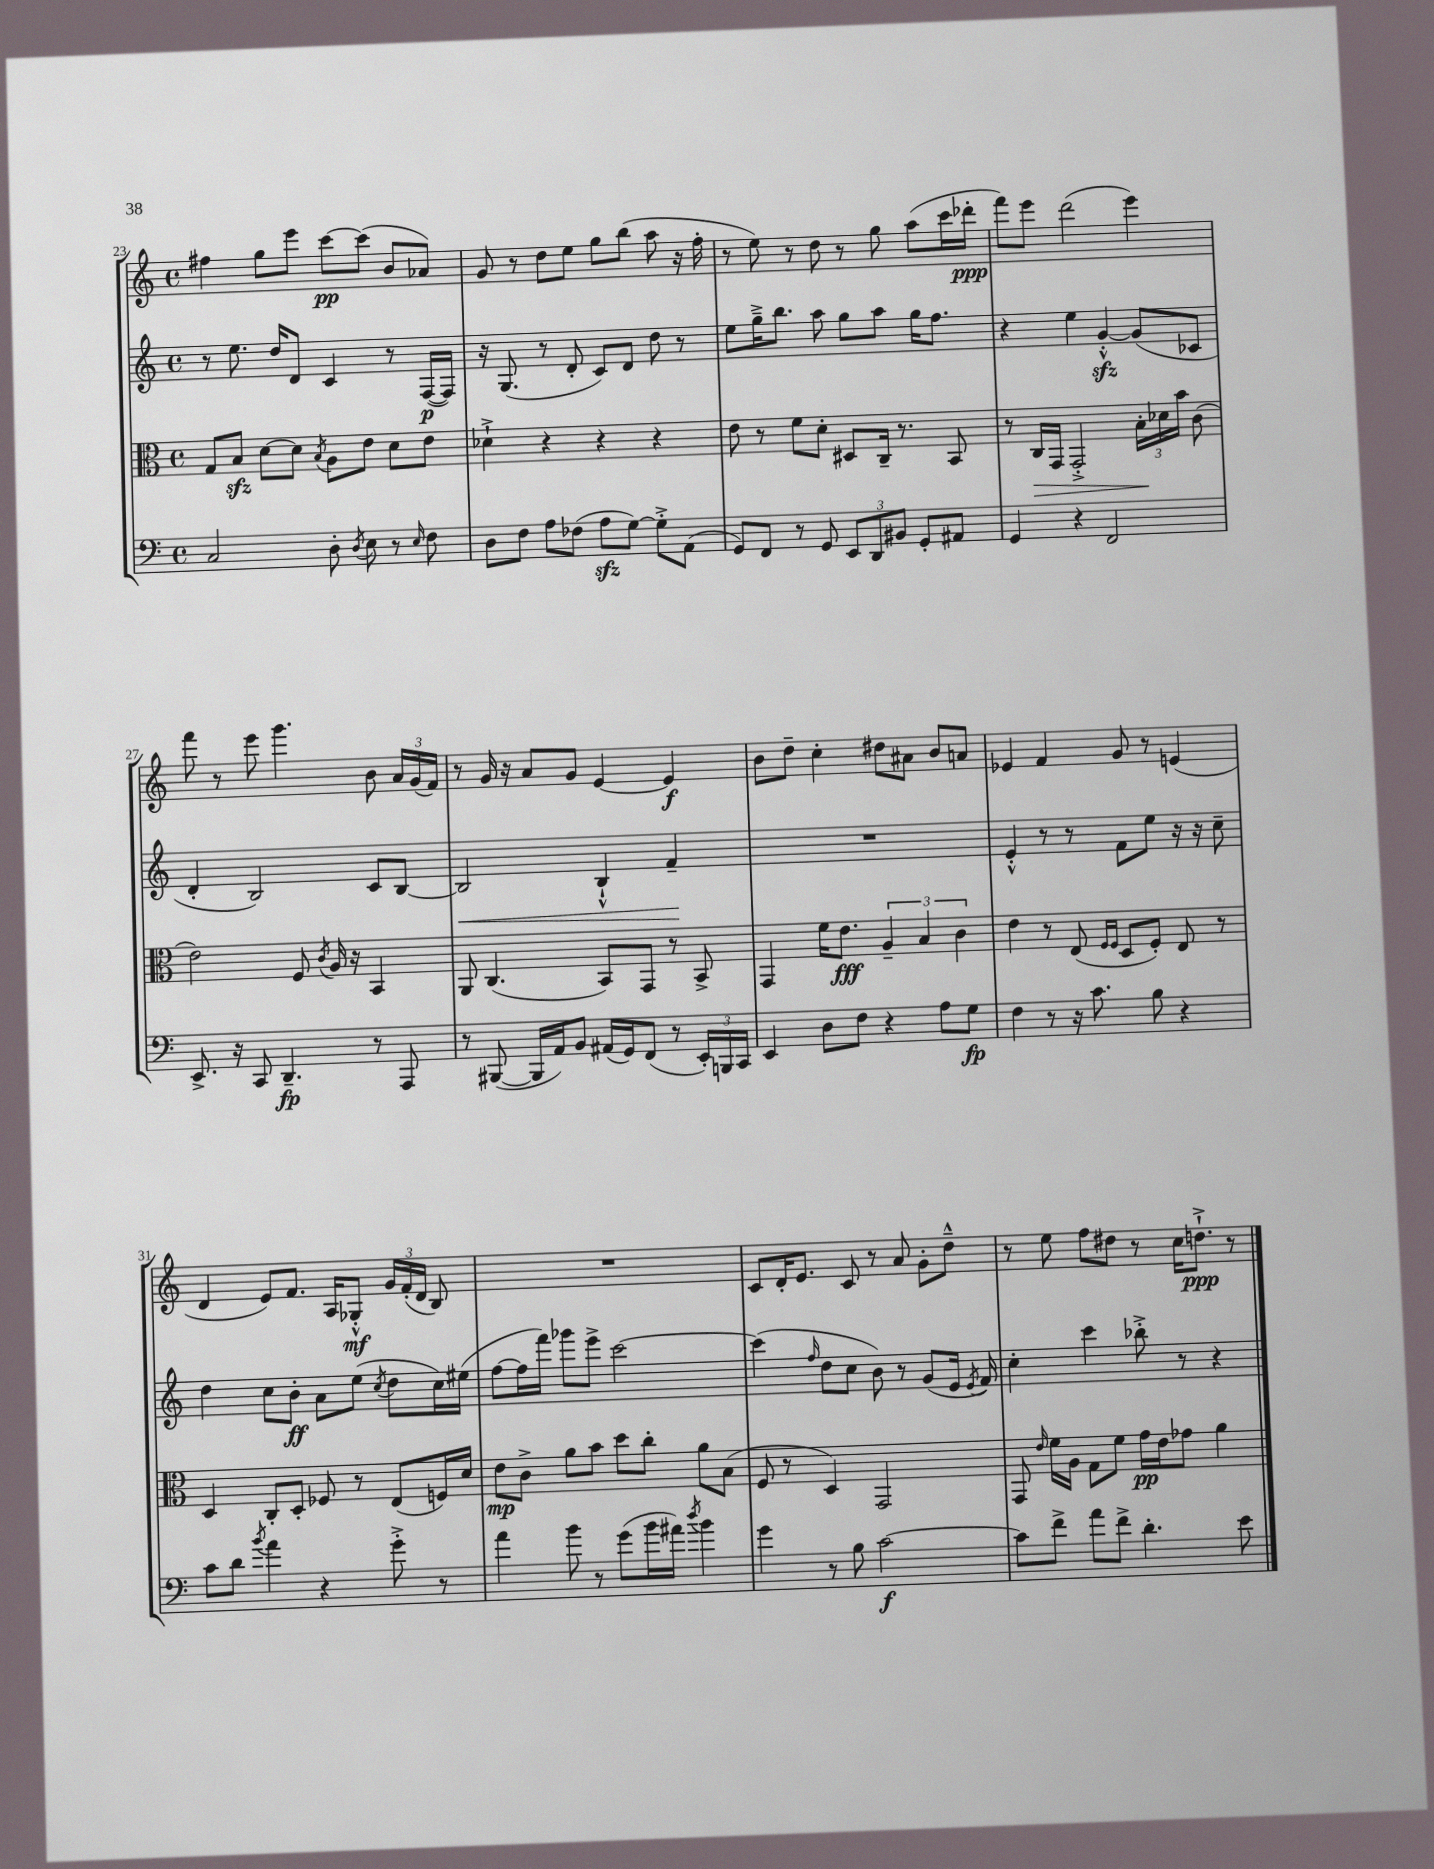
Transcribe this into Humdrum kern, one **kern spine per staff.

**kern	**kern	**kern	**kern
*staff4	*staff3	*staff2	*staff1
*clefF4	*clefC3	*clefG2	*clefG2
*k[]	*k[]	*k[]	*k[]
*M4/4	*M4/4	*M4/4	*M4/4
*met(c)	*met(c)	*met(c)	*met(c)
2C	8G	8r	4ff#
.	8B	8.ee	.
.	[8d	.	8gg
.	.	16dd	.
.	8d]	8d	8eee
.	8qB	.	.
8D'	8A	4c	[8ccc
8qD	.	.	.
8E	8e	.	(8ccc]
8r	8d	8r	8b
16qqE	.	.	.
8F	8e	([16F	8a-)
.	.	16F])	.
=	=	=	=
8D	4d-`^	16r	8g
.	.	(8.G	.
8F	.	.	8r
8A	4r	8r	8dd
(8F-	.	8d'	8ee
8A	4r	8c)	8gg
[8G)	.	8d	(8bb
8G'^]	4r	8dd	8aa
(8AA	.	8r	16r
.	.	.	16ff'
=	=	=	=
8GG)	8e	8ee	8r
8FF	8r	16gg~^	8ee)
.	.	8.bb	.
8r	8f	.	8r
8GG	8d'	8aa	8dd
12EE	8D#	8gg	8r
12DD	.	.	.
.	16C~	8aa	8gg
12BB#	.	.	.
.	8.r	.	.
8GG'	.	16gg	(8aa
.	.	8.ff	.
8AA#	8BB	.	16ccc
.	.	.	16ddd-'
=	=	=	=
4GG	8r	4r	8fff)
.	16C	.	8eee
.	16GG	.	.
4r	2GG'^	4ee	(2ddd
2FF	.	[4g'^^	.
.	24B'	(8g]	4eee)
.	24d-	.	.
.	24b	.	.
.	(8c	8c-	.
=	=	=	=
8.EE^	2e)	4d'	8fff
.	.	.	8r
16r	.	.	.
8CC	.	2B)	8eee
4.DD~	.	.	4.ggg
.	8F	.	.
.	8qc	.	.
.	16A	.	.
.	16r	.	.
8r	4BB	8c	8b
8AAA	.	[8B	24a
.	.	.	(24g
.	.	.	24f)
=	=	=	=
8r	8AA	2B]	8r
([8BBB#	(4.C	.	16g
.	.	.	16r
16BBB#]	.	.	8a
16AA)	.	.	.
8BB	.	.	8g
(16AA#	8BB)	4B`^^	[4e
16GG)	.	.	.
(8FF	8GG	.	.
8r	8r	4f~	4e]
24EE')	8BB^	.	.
24BBB	.	.	.
24CC	.	.	.
=	=	=	=
4EE	4GG	1r	8b
.	.	.	8dd~
8D	16f	.	4cc'
.	8.e	.	.
8F	.	.	.
4r	6A~	.	8dd#
.	.	.	8a#
.	6B	.	.
8A	.	.	8b
.	6c	.	.
8G	.	.	8a
=	=	=	=
4F	4e	4e'^^	4e-
8r	8r	8r	4f
16r	(8E	8r	.
8.c	.	.	.
.	16qqF	.	.
.	16qqF	.	.
.	8D	8f	8g
8B	8F')	8ee	8r
4r	8E	16r	(4e
.	.	16r	.
.	8r	8cc~	.
=	=	=	=
8c	4D	4dd	4d
8d	.	.	.
8qb	.	.	.
4a	8C'	8cc	8e)
.	8D'	8b'	8.f
4r	8F-	8a	.
.	.	.	16A
.	8r	(8ee	8G-'^^
.	.	8qcc	.
8g'^	(8E	8dd	24g
.	.	.	(24f'
.	.	.	24d
8r	16F)	16cc)	8B)
.	16d	(16ee#	.
=	=	=	=
4a	8e	[8ff	1r
.	8c^	16ff]	.
.	.	16fff)	.
8b	8a	8ggg-	.
8r	8b	8eee^	.
(8g	8dd	[2ccc	.
16b	8cc'	.	.
16a#)	.	.	.
8qdd	.	.	.
4b	8a	.	.
.	(8B	.	.
=	=	=	=
4g	8F	(4ccc]	8c
.	8r	.	16d'
.	.	.	8.e
.	.	16qqff	.
8r	4D)	8dd	.
8B	.	8cc	8c
[2c	2GG	8b)	8r
.	.	8r	8a
.	.	(8g	8g'
.	.	16e	8dd~^^
.	.	8qe	.
.	.	16f)	.
=	=	=	=
8c]	8GG	4cc'	8r
.	16qqe	.	.
8f^	16f	.	8ee
.	16A	.	.
8a	8G	4ccc	8ff
8f^	8f	.	8dd#
4.d'	16g	8bb-'^	8r
.	16e	.	.
.	8g-	8r	16cc
.	.	.	8.dd`^
.	4a	4r	.
8e	.	.	8r
==	==	==	==
*-	*-	*-	*-
